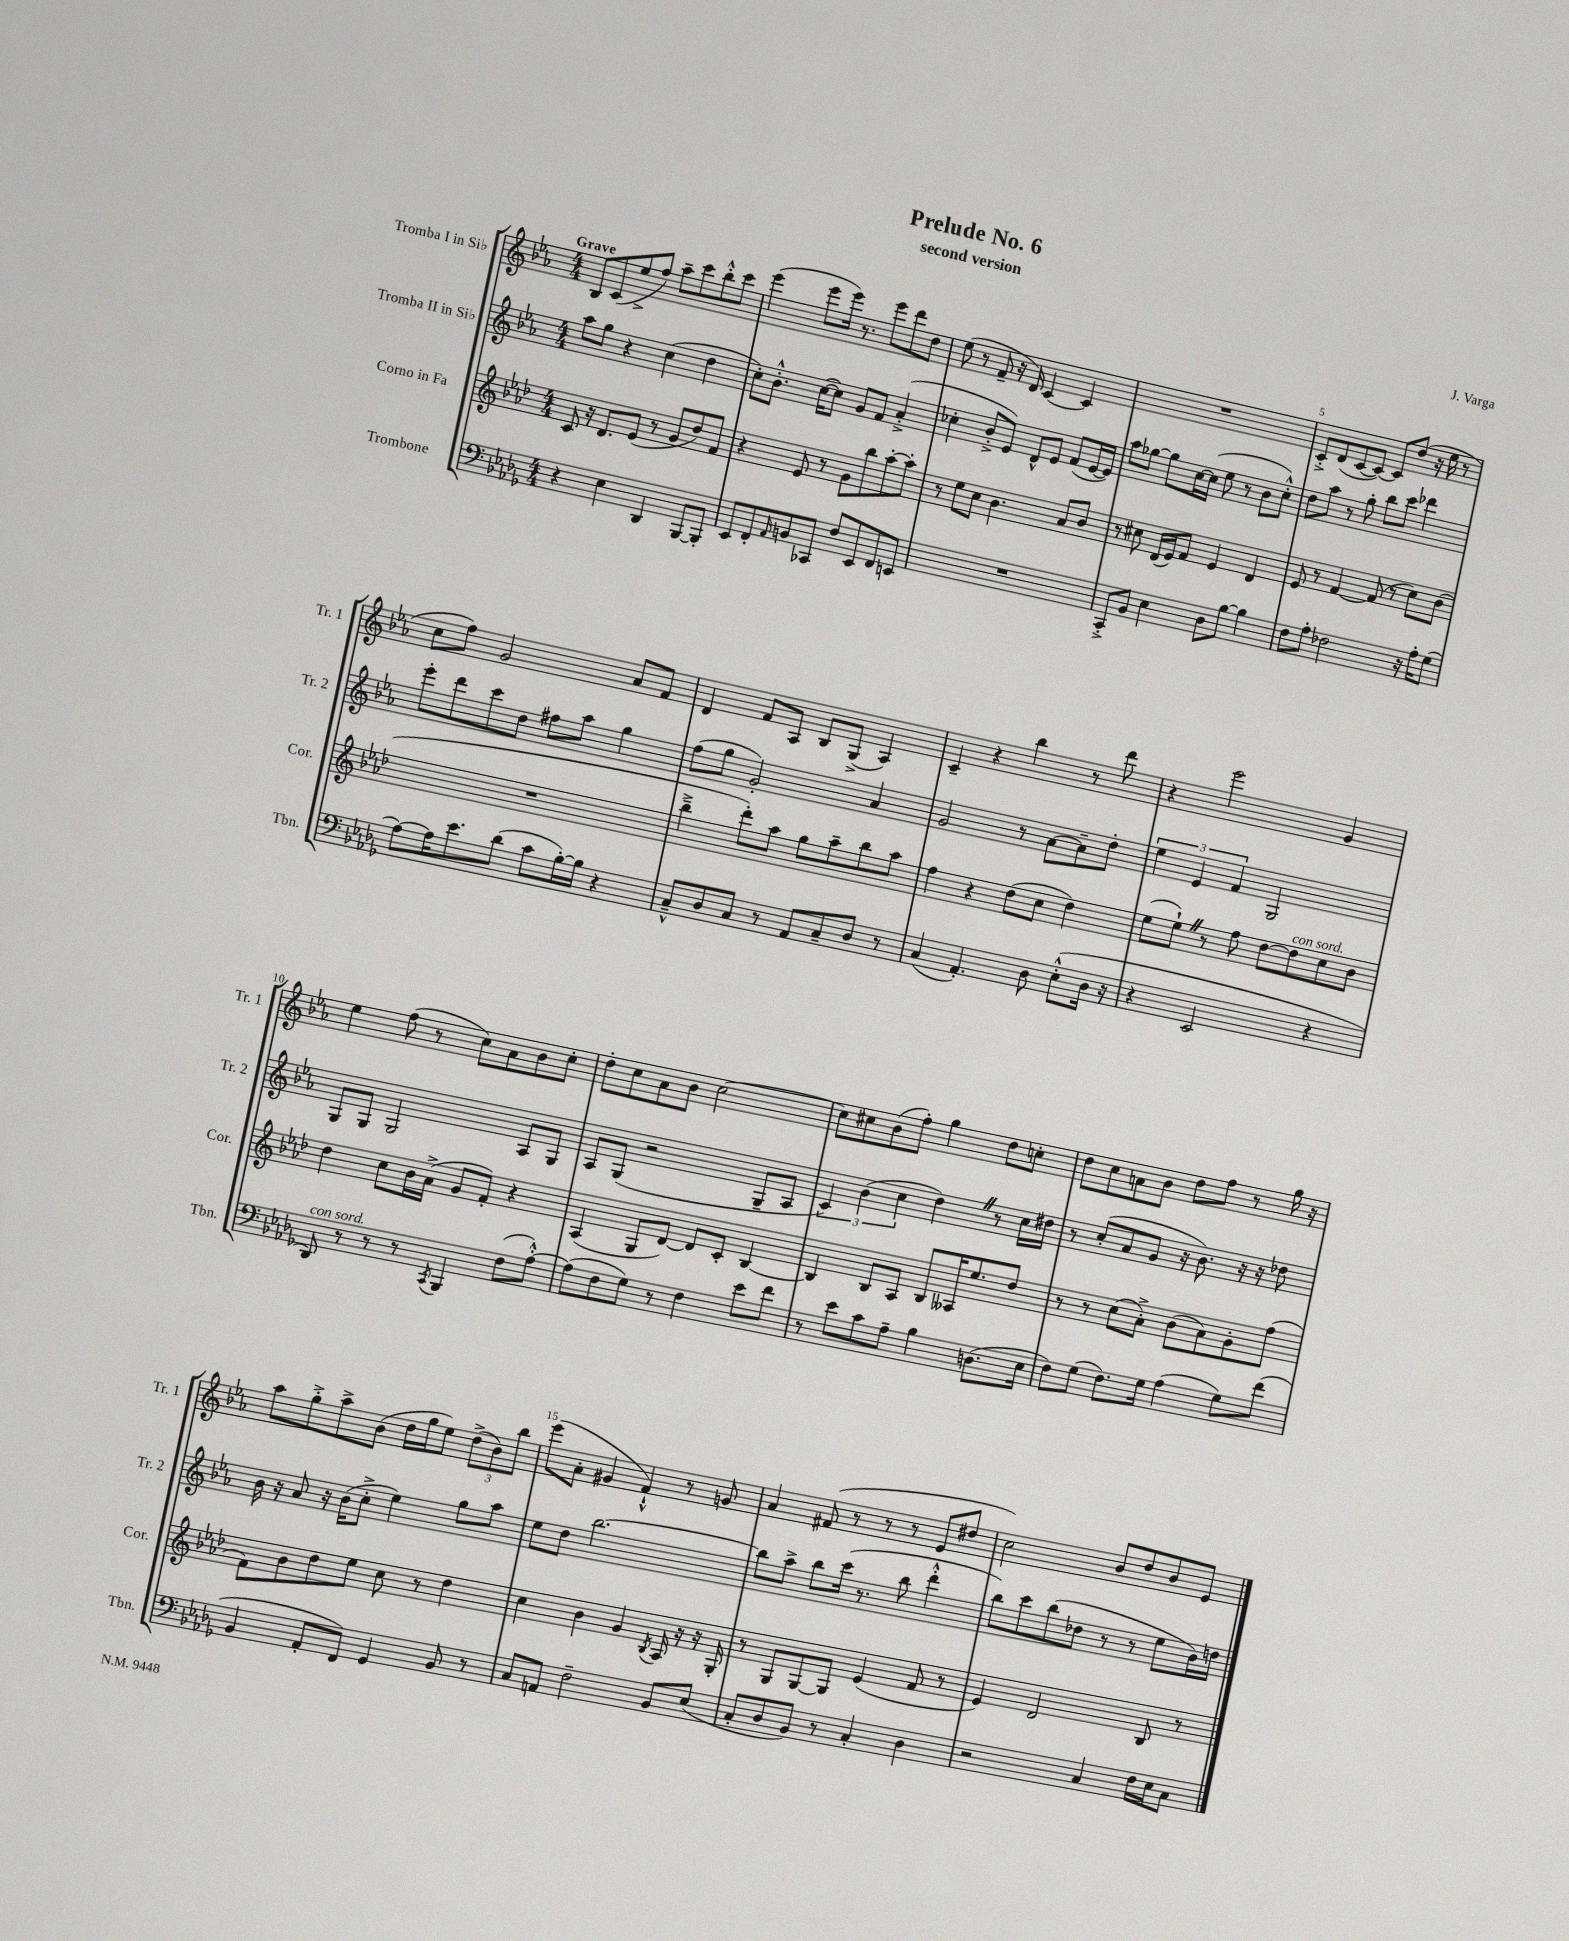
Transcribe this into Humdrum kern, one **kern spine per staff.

**kern	**kern	**kern	**kern
*staff4	*staff3	*staff2	*staff1
*clefF4	*clefG2	*clefG2	*clefG2
*k[b-e-a-d-g-]	*k[b-e-a-d-]	*k[b-e-a-]	*k[b-e-a-]
*M4/4	*M4/4	*M4/4	*M4/4
4r	8c	8aa-	8B-
.	16r	8gg	(8c
.	8.d-	.	.
4E-	.	4r	8ee-^
.	(8e-	.	8ff)
4DD-	8r	(4cc	8aa-~
.	8g	.	8ccc
[8BBB-	8dd-)	4dd	8bb-'^^
8BBB-']	8f	.	8ccc
=	=	=	=
8EE-	4r	8cc')	(4eee-
8FF'	.	8.b-'^^	.
16qqAA-	.	.	.
8BB	8e-	.	8eee-
.	.	([16cc	.
8CC-	8r	8cc])	16eee-)
.	.	.	8.r
8F	8g	8g	.
8EE-	8bb-	8f	8eee-
8FF	[8aa-'	(4a-'^	8ddd
8EE	8aa-']	.	8dd
=	=	=	=
1r	8r	4cc-'	(8ee-
.	8ee-	.	8r
.	8cc	8b-'^	8f~
.	4.b-	8e-)	16r
.	.	.	16d)
.	.	8d^^	[4c
.	.	8e-	.
.	8a-	(8f	4c]
.	8b-	[16e-	.
.	.	16e-])	.
=	=	=	=
8CC'^	8r	8aa-	1r
8BB-	8cc#	[8gg-	.
4E-	(16d-	8gg-]	.
.	16e-)	.	.
.	8f	[16cc	.
.	.	(16cc]	.
8D-	4e-	8ee-	.
[8B-	.	8r	.
4B-]	4d-	8b-	.
.	.	8cc'^^)	.
=	=	=	=
8F	8e-	8dd	8c'^
8A-'	8r	8aa-	(8d
2F-	[4f	8r	[8c
.	.	8gg'	8c_)
.	(8f]	8bb-	8c]
.	8r	8ccc	(8dd
16r	8cc)	4ddd-	16r
16A-'	.	.	16ee-
(8G-	(8b-	.	8r
=	=	=	=
[8A-)	1r	8eee-'	8cc
16A-]	.	8ddd	8ff)
8.e-	.	.	.
.	.	8ccc	2g
(8d-	.	8dd	.
8c	.	8ff#	.
[16B-')	.	8aa-	.
16B-]	.	.	.
4r	.	4gg	8a-
.	.	.	8f
=	=	=	=
8C~^^	4bb-~^	(8ff	4d
8D-	.	8gg	.
8C	8ddd-')	2g')	8f
8r	8aa-	.	8A-
8AA-	8gg	.	8B-
8C~	8aa-~	.	(8G^
8D-	8bb-	4a-	4A-)
8r	8aa-	.	.
=	=	=	=
(4C	4ff	2g	4c~
4.AA-')	4r	.	4r
.	(8dd-	8r	4bb-
8D-	8cc	[8a-	.
(8E-'^^	4dd-)	8a-~]	8r
16D-	.	8dd'	8ddd
16r	.	.	.
=	=	=	=
4r	(8ee-	6ee-	4r
.	8ee-`)	.	.
.	.	6e-	.
2EE-	8r	.	2eee-
.	.	6f	.
.	8ff	.	.
.	[8dd-	2G	.
.	8dd-]	.	.
4r	8cc	.	4g
.	8b-	.	.
=	=	=	=
8DD-)	4dd-	8G	4ee-
8r	.	8G	.
8r	8cc	2G	(8ff
8r	16b-	.	8r
.	(16a-^	.	.
8qCC	.	.	.
4BBB-	8g	.	8cc)
.	8f')	.	8a-
(8F	4r	8A-	8b-
[8A-'^^)	.	8G	8cc'
=	=	=	=
(8A-]	(4A-	8A-	8dd'
8F	.	(8G	8cc
8G-)	8G	2r	8a-
8r	[8d-)	.	8b-
4F	8d-]	.	[2cc
.	8c'	.	.
8e-	[4B-	8G~	.
8f	.	8A-	.
=	=	=	=
8r	4B-]	6c)	8cc]
8e-	.	.	8cc#
.	.	(6b-	.
8c	8B-	.	(8b-
.	.	6cc	.
8A-~	8A-	.	8ff')
4B-	8B-	4dd)	4gg
.	16A--	.	.
.	8.ee-	.	.
(8.D	.	8r	8dd
.	8dd-	16cc	8cc'
16E-	.	16dd#	.
=	=	=	=
8F)	8r	8r	8dd
(8G-	8r	(8cc'	8cc
8.F)	(8cc	8a-	8a
.	8a-'^)	8g	8b-
16G-	.	.	.
(4A-	(8b-	16r	8dd
.	.	8.b-)	.
.	8a-)	.	8ff
8G-)	8g'	16r	8r
.	.	16r	.
(8f	(8ff	8dd-	16gg
.	.	.	16r
=	=	=	=
4BB-	8f)	16b-	8aa-
.	.	16r	.
.	8b-	8a-	8gg'^
8AA-'	8dd-	16r	8aa-^
.	.	(16b-	.
8FF)	8ee-	8cc'^	(8b-
4GG-	8cc	4ee-)	16dd
.	.	.	16gg
.	8r	.	8ee-)
8BB-	4dd-	8gg	(12dd^
.	.	.	12b-)
8r	.	8aa-	.
.	.	.	12bb-
=	=	=	=
8C	4cc	8ee-	(8eee-
8AA	.	8dd	8a-'
2F~	4b-	[2.bb-	4g#
.	4g	.	4f`^^)
.	8qB-	.	.
8BB-	16A-	.	8r
.	16r	.	.
(8E-	16r	.	8g
.	16G'	.	.
=	=	=	=
8C'	8r	8bb-]	4a-
8D-	8G	8aa-^	.
8BB-)	[8G	8bb-	(8f#
8r	8G]	(16ccc	8r
.	.	8.r	.
4C'	(4e-	.	8r
.	.	8bb-	8r
4D-	8f	4ddd'^^	8e-
.	8r	.	8dd#
=	=	=	=
2r	4e-)	8bb-)	2cc)
.	.	8ccc	.
.	2d-	(8bb-	.
.	.	8dd-	.
4C	.	8r	8b-
.	.	8r	8dd
16F	8B-	8ee-	8b-
16E-	.	.	.
8C	8r	16b-)	8e-
.	.	16dd	.
==	==	==	==
*-	*-	*-	*-
